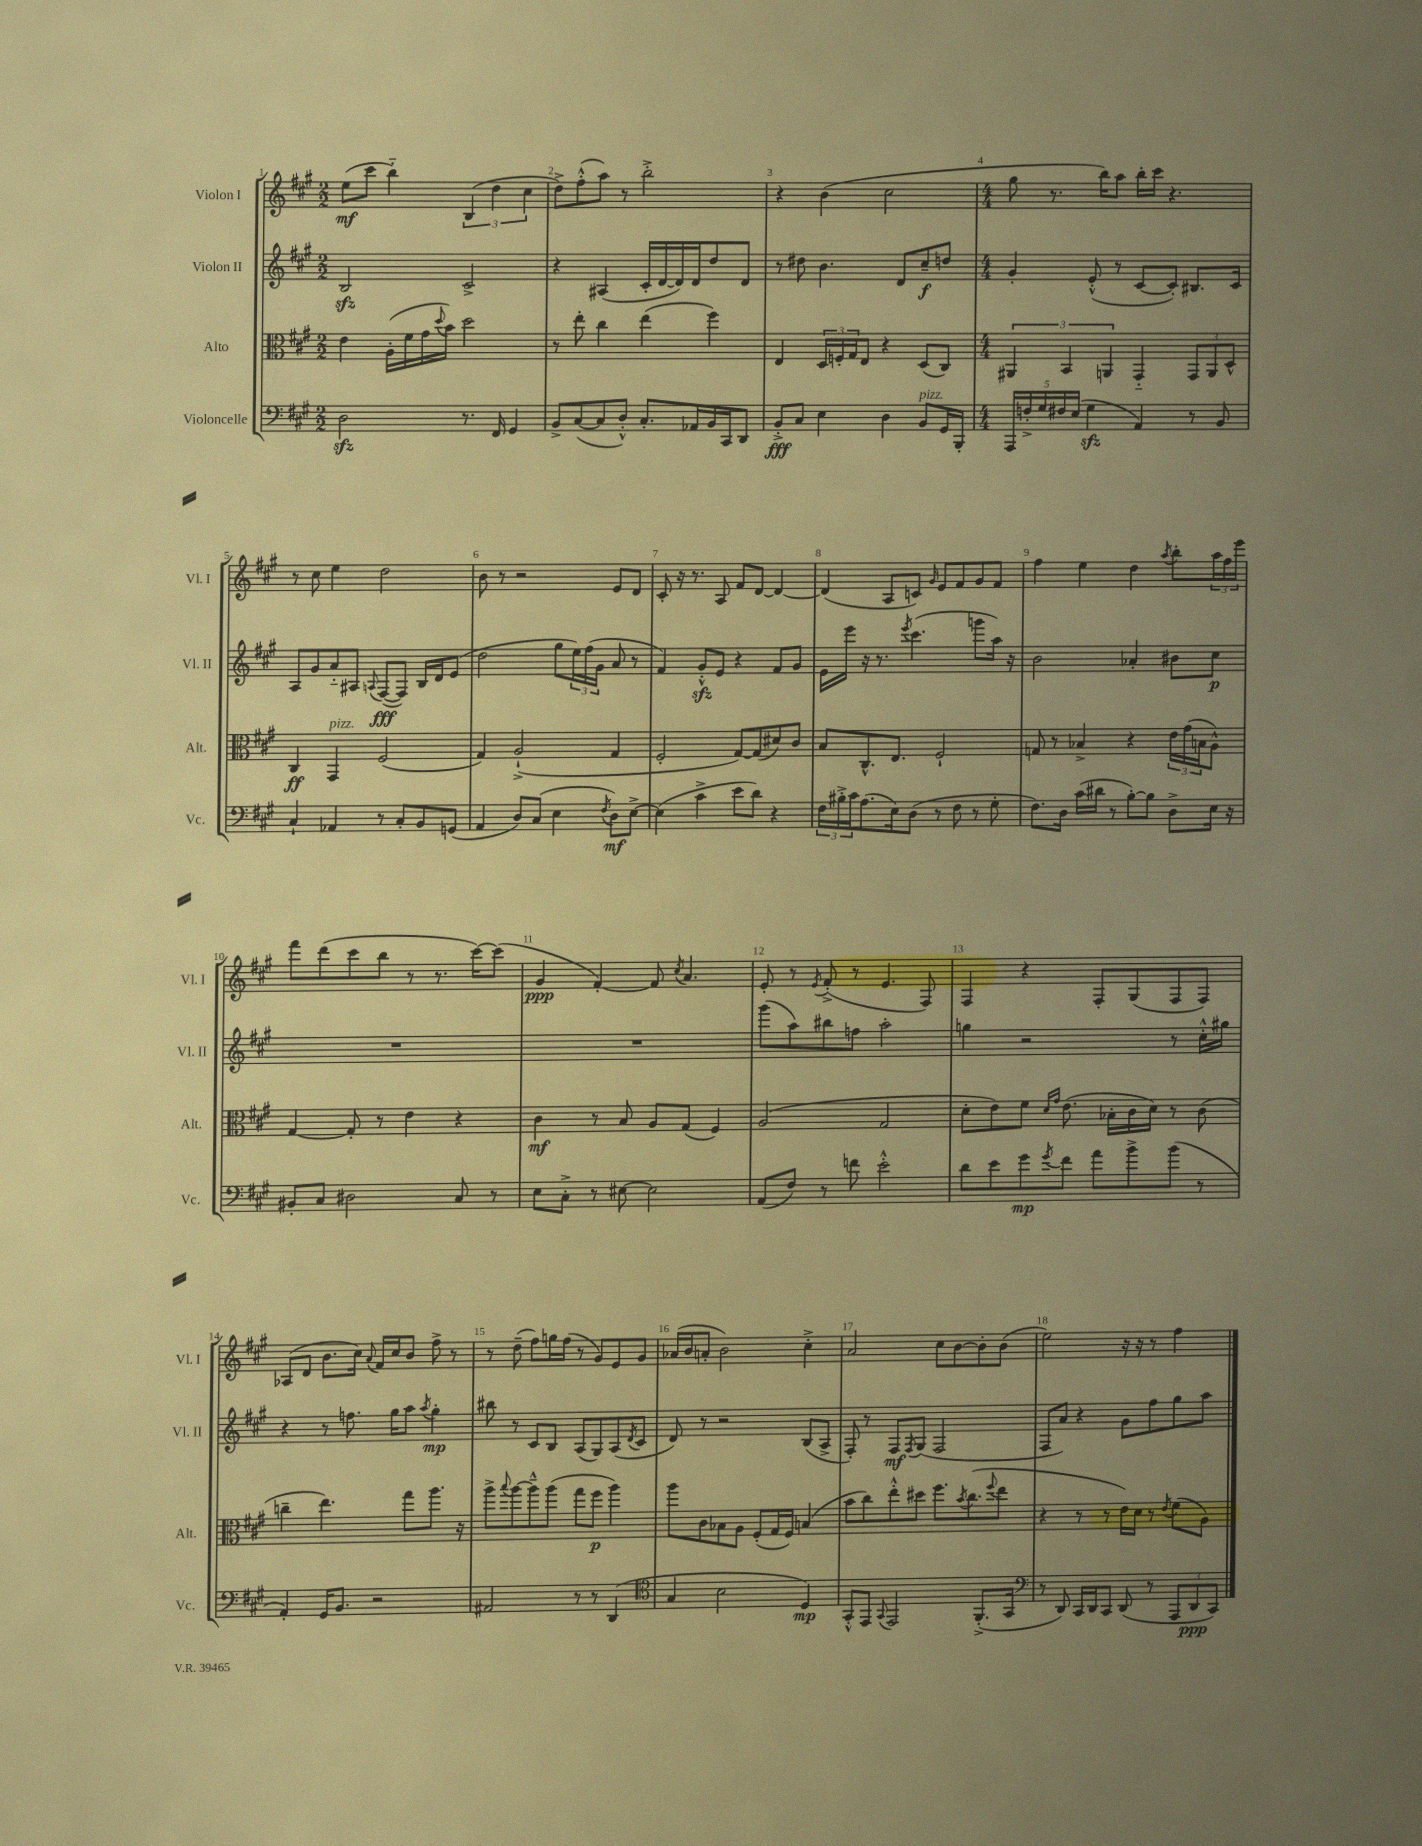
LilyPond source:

<<
\new StaffGroup <<
\new Staff = "s0" \with { instrumentName = "Violon I" shortInstrumentName = "Vl. I" } {
    \clef treble \key a \major \numericTimeSignature \time 2/2
    e''8\mf( cis'''8 b''4-_) \tuplet 3/2 { b4( d''4 cis''4 } |
    d''8->) fis''8-.-^( a''8) r8 b''2-.-> |
    r4 b'4( cis''2 |
    \numericTimeSignature \time 4/4 gis''8 r8. b''16) a''8 b''16-. cis'''16 r4. |
    r8 cis''8 e''4 d''2 |
    b'8 r8 r2 e'8 d'8 |
    cis'8-. r16 r8. a8 fis'8 d'8~ d'4~ |
    d'4( a8 c'8) \grace { gis'16 } e'8 fis'8 gis'8 fis'8 |
    fis''4 e''4 d''4 \acciaccatura { a''8 } b''8-. \tuplet 3/2 { a''16 fis''16 e'''16 } |
    fis'''8 d'''8( cis'''8 b''8 r8 r8. cis'''16~) cis'''8( |
    gis'4\ppp fis'4~-.) fis'8 \acciaccatura { cis''8 } a'4. |
    e'8-. r8 \acciaccatura { e'8 } fis'8-.->( r8 e'4. fis8) |
    fis4 r4 fis8-. gis8( fis8 fis8) |
    aes8( d'8 b'8. cis''16) \appoggiatura { a'8 } fis'16 cis''16 b'8 fis''8-> r8 |
    r8 d''8--( fis''8) g''16 fis''16( r8 gis'8) e'8 gis'8 |
    aes'16( b'16 a'8-. b'2) cis''4-.-> |
    a'2 cis''8 b'8~ b'8-. b'8( |
    e''2) r16 r16 r8 fis''4 \bar "|." |
}
\new Staff = "s1" \with { instrumentName = "Violon II" shortInstrumentName = "Vl. II" } {
    \clef treble \key a \major \numericTimeSignature \time 2/2
    b2\sfz cis'2-> |
    r4 ais4( cis'16-. d'16~ d'16) d'16 d''8 d'8 |
    r8 dis''8 b'4. d'8 cis''8--\f d''8 |
    \numericTimeSignature \time 4/4 gis'4-. e'8-.-^( r8 cis'8~ cis'8-.) bis8. cis'16 |
    a8 gis'8 a'8-_ ais8 \appoggiatura { a8 } fis8~\fff( fis8) b16 d'16 e'8( |
    d''2 gis''8 \tuplet 3/2 { e''16) fis''16( gis'16 } a'8 r8 |
    fis'4) gis'8-.-^\sfz e'8 r4 fis'8 gis'8 |
    e'16 e'''16 r16 r8. \acciaccatura { e'''8 } cis'''4.( g'''8 a''16) r16 |
    b'2 aes'4-. bis'8 cis''8\p |
    R1 |
    R1 |
    gis'''8( a''8) bis''8 f''8 a''2-. |
    g''4 r2 r8 cis''16-.-^ gis''16 |
    r4 r8 f''8. gis''16 a''8 \acciaccatura { a''8 } gis''4-.\mp |
    bis''8 r8 cis'8 b8 a8( gis8) a8( \acciaccatura { d'8 } cis'8 |
    d'8) r8 r2 b8( a8-> |
    fis8-.) r8 fis8\mf \acciaccatura { fis8 } gis8( fis2 |
    fis8 a'8) r4 gis'8 fis''8 gis''8 a''8 \bar "|." |
}
\new Staff = "s2" \with { instrumentName = "Alto" shortInstrumentName = "Alt." } {
    \clef alto \key a \major \numericTimeSignature \time 2/2
    e'4 a16-.( fis'16 gis'16 \appoggiatura { d''8 } b'16) d''2 |
    r8 e''8-. cis''4 e''4( fis''4) |
    e4 \tuplet 3/2 { d16 f16-. gis16 } e8 r4 d8( cis8) |
    \numericTimeSignature \time 4/4 \tuplet 3/2 { ais,4 b,4 a,4 } gis,4-_ \tuplet 3/2 { gis,8 a,8 d8-^ } |
    cis4\ff gis,4^\markup { \italic "pizz." } fis2( |
    gis4) a2-!->( gis4 |
    fis2-. gis8~) gis8( dis'8) cis'8 |
    b8 cis8.-^ e8. fis2-! |
    g8 r8 bes4-> r4 \tuplet 3/2 { e'16 gis'16( b16 } a8-^) |
    gis4~ gis8-. r8 e'4 r4 |
    cis'4\mf r8 b8 a8 gis8( fis4) |
    a2( gis2 |
    d'8-. e'8) fis'8 \grace { d'16 gis'16 } e'8.( bes16-. cis'16 d'16) r8 cis'8( |
    c''4-- e''4.) gis''8 a''8. r16 |
    a''8-> \appoggiatura { b''8 } a''8~ a''8---^ a''8( gis''8 fis''8\p a''4) |
    a''8 cis'8 bes8 a8 fis8-.( gis16 fis16) b4( |
    b'8 cis''8) e''8-.-^ dis''8 fis''8. \acciaccatura { b'8 } cis''8.( \appoggiatura { fis''8 } e''8 |
    r4 r8 r8 e'16) d'16 r8 \acciaccatura { e'8 } fis'8( a8) \bar "|." |
}
\new Staff = "s3" \with { instrumentName = "Violoncelle" shortInstrumentName = "Vc." } {
    \clef bass \key a \major \numericTimeSignature \time 2/2
    d2\sfz r8. fis,16 gis,4 |
    b,8-> cis8~( cis8 d8-.-^) cis8.-. aes,16 b,16 cis,16 d,8 |
    b,8-.->\fff cis8 e4 d4 b,8^\markup { \italic "pizz." } gis,16 b,,16-. |
    \numericTimeSignature \time 4/4 \tuplet 5/4 { a,,16 f16-.-> gis16 fis16 e16( } gis4\sfz a,4) r8 b,8 |
    cis4-! aes,4 r8 cis8-. b,8 g,8( |
    a,4 d8) cis8( e4 \acciaccatura { fis8 } d8\mf) e8~-> |
    e4( cis'4-> e'8 d'8) r4 |
    \tuplet 3/2 { fis16 bis16-.-> cis'16 } a8.( e16) d8( r8 fis8 r8 gis8-. |
    fis8.) d16 cis'16( dis'16 r8 b8~-.) b8 d8-> e16 r16 |
    bis,8-. cis8 dis2 cis8 r8 |
    e8 cis8-.-> r8 eis8~ eis2 |
    a,8( fis8) r8 f'8 e'2-.-^ |
    d'8 e'8 gis'8\mp \acciaccatura { gis'8 } fis'8 a'8 b'8-> b'8( r8 |
    a,4-.) gis,16 b,8. r2 |
    ais,2 r8 r8 d,4( |
    \clef tenor gis4 b2 d4\mp) |
    gis,8-.-^ e,8 \appoggiatura { gis,8 } e,2 fis,8.-.->( gis,16 |
    \clef bass r8 d,8) cis,16 d,16 cis,8 d,8( r8 \tuplet 3/2 { a,,8 d,8\ppp cis,8) } \bar "|." |
}
>>
>>
\layout { \context { \Score \override BarNumber.break-visibility = ##(#f #t #t) barNumberVisibility = #all-bar-numbers-visible } }
